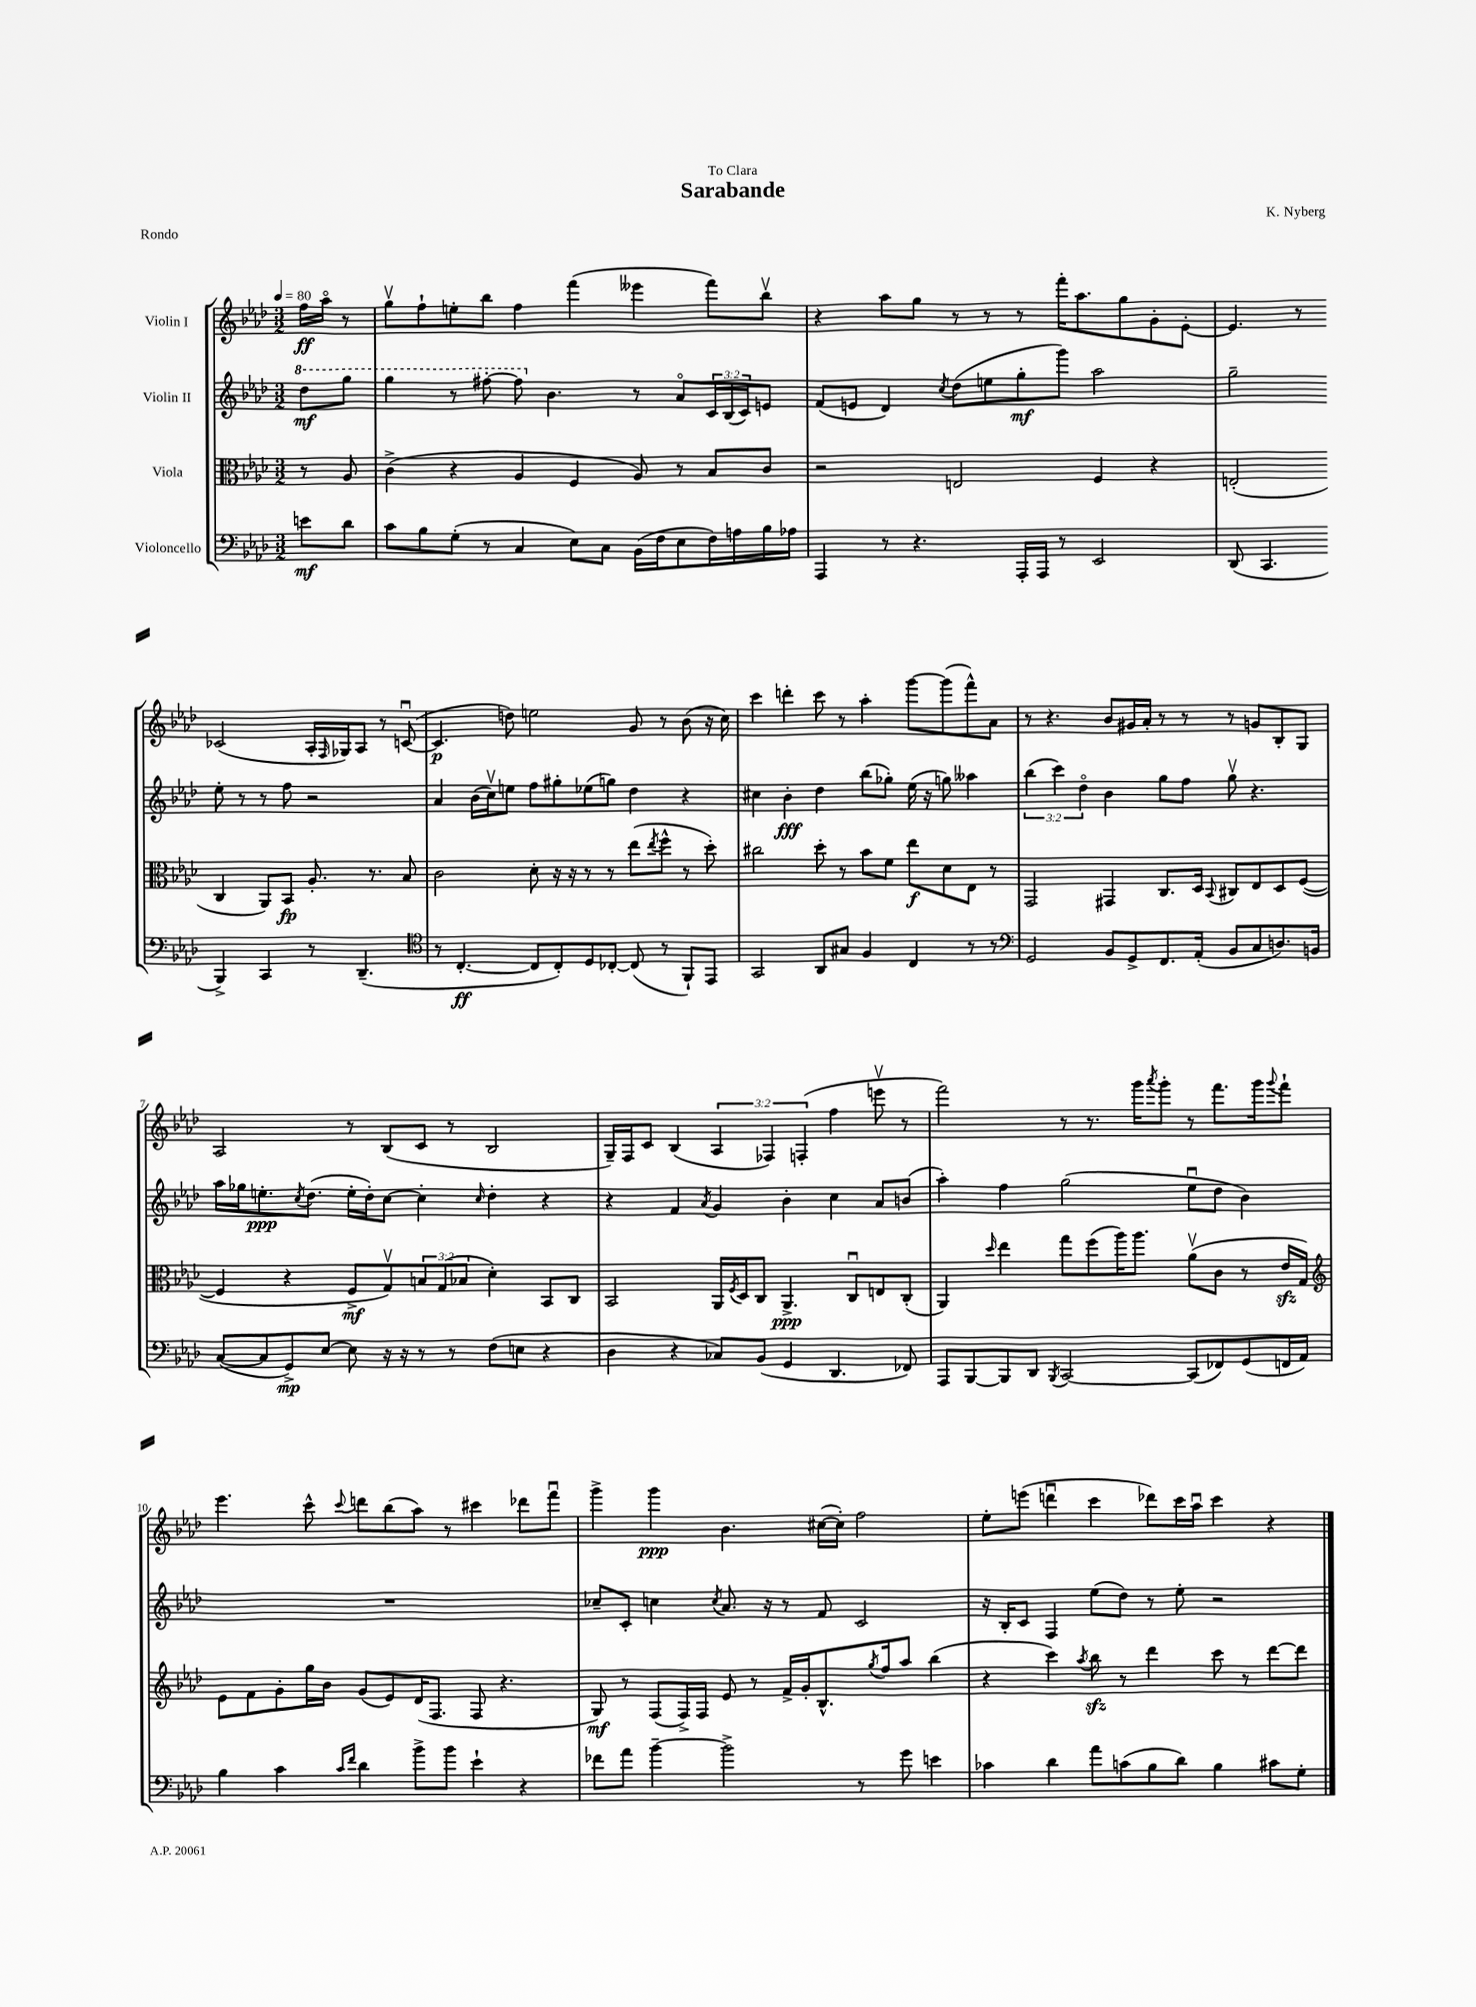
\header { title = "Sarabande" composer = "K. Nyberg" dedication = "To Clara" piece = "Rondo" }
<<
\new StaffGroup <<
\new Staff = "s0" \with { instrumentName = "Violin I" } {
    \clef treble \key aes \major \numericTimeSignature \time 3/2 \override Staff.TupletNumber.text = #tuplet-number::calc-fraction-text \partial 4 \tempo 4 = 80
    f''16\ff aes''16\flageolet r8 |
    g''8\upbow f''8-! e''8-. bes''8 f''4 f'''4( eeses'''4 f'''8) bes''8\upbow |
    r4 aes''8 g''8 r8 r8 r8 f'''16-. aes''8. g''8 g'8-. ees'8~-. |
    ees'4. r8 ces'2( aes16-. \grace { f16 } ges16) aes8 r8 c'8~\downbow( |
    c'4.\p d''8) e''2 g'8 r8 bes'8( r16 c''16) |
    c'''4 d'''4-. c'''8 r8 aes''4-. g'''8~ g'''8( f'''8-^) aes'8 |
    r8 r4. bes'8 gis'16 aes'16-. r8 r8 r8 g'8 bes8-. g8 |
    aes2 r8 bes8( c'8 r8 bes2 |
    g16--) f16 c'8 bes4( \tuplet 3/2 { aes4 fes4) f4-.( } f''4 e'''8\upbow r8 |
    f'''2) r8 r8. g'''16 \acciaccatura { aes'''8 } g'''8-. r8 f'''8. g'''16 \appoggiatura { g'''8 } f'''8-! |
    ees'''4. c'''8-^ \appoggiatura { c'''8 } d'''8 bes''8( aes''8) r8 cis'''4 des'''8 f'''8\downbow |
    g'''4-> g'''4\ppp bes'4. cis''16~( cis''16-.) f''2 |
    ees''8-. e'''8( d'''4\downbow c'''4 des'''8) c'''16 aes''16\downbow c'''4 r4 \bar "|." |
}
\new Staff = "s1" \with { instrumentName = "Violin II" } {
    \clef treble \key aes \major \numericTimeSignature \time 3/2 \override Staff.TupletNumber.text = #tuplet-number::calc-fraction-text \partial 4
    \ottava #1 des'''8\mf g'''8 |
    g'''4 r8 fis'''8~-. fis'''8 \ottava #0 bes'4. r8 aes'8\flageolet \tuplet 3/2 { c'16 bes16( c'16) } e'8 |
    f'8( e'8 des'4) \acciaccatura { c''8 } des''8( e''8 g''8-.\mf g'''8) aes''2 |
    g''2-- ees''8-. r8 r8 f''8 r2 |
    aes'4 bes'16( c''16\upbow) e''8 f''8 gis''8-. ees''8( g''8) des''4 r4 |
    cis''4 bes'4-.\fff des''4 bes''8( ges''8-.) ees''16( r16 g''8) aeses''4 |
    \tuplet 3/2 { bes''4( c'''4) des''4\flageolet } bes'4 g''8 f''8 g''8\upbow r4. |
    aes''16 ges''16 e''8.-.\ppp \acciaccatura { c''8 } des''8.( e''16-. des''16-.) c''8~ c''4-. \grace { c''16 } des''4-. r4 |
    r4 f'4 \acciaccatura { aes'8 } g'4 bes'4-. c''4 aes'8 b'8( |
    aes''4-.) f''4 g''2( ees''8\downbow des''8 bes'4) |
    R1. |
    ces''8-- c'8-. c''4 \acciaccatura { c''8 } aes'8. r16 r8 f'8 c'2 |
    r16 bes16-. c'8 f4 ees''8( des''8) r8 ees''8-. r2 \bar "|." |
}
\new Staff = "s2" \with { instrumentName = "Viola" } {
    \clef alto \key aes \major \numericTimeSignature \time 3/2 \override Staff.TupletNumber.text = #tuplet-number::calc-fraction-text \partial 4
    r8 aes8 |
    c'4->( r4 aes4 f4 aes8) r8 bes8 c'8 |
    r2 e2 f4 r4 |
    e2-.( c4 aes,8) bes,8\fp aes8.-. r8. bes8 |
    c'2 des'8-. r16 r16 r8 r8 ees''8( \acciaccatura { ees''8 } f''8-^ r8 des''8-.) |
    cis''2 des''8-. r8 bes'8 f'8 ees''8\f des'8 ees8 r8 |
    g,2 gis,4 c8. des16 \appoggiatura { bes,8 } cis8 ees8 des8 f8~( |
    f4 r4 f8->\mf g8\upbow) \tuplet 3/2 { b8 g8( bes8 } des'4-.) bes,8 c8 |
    bes,2 aes,16 \acciaccatura { f8 } des16 c8 aes,4.->\ppp c8\downbow e8 c8-.( |
    aes,4) \grace { des''16 } ees''4 g''8 f''8( aes''16) aes''8. aes'8\upbow( c'8 r8 ees'16\sfz g16) |
    \clef treble ees'8 f'8 g'8-. g''16 bes'16 g'8( ees'8) des'16( f8. f8 r4. |
    g8\mf) r8 f8( f16->) f16 ees'8 r8 f'16-> g'16-. bes8.-^ \acciaccatura { g''8 } f''16 aes''8 bes''4( |
    r4 c'''4) \acciaccatura { aes''8 } bes''8\sfz r8 des'''4 c'''8 r8 des'''8~ des'''8 \bar "|." |
}
\new Staff = "s3" \with { instrumentName = "Violoncello" } {
    \clef bass \key aes \major \numericTimeSignature \time 3/2 \partial 4
    e'8\mf des'8 |
    c'8 bes8 g8-.( r8 c4 ees8) c8 bes,16( f16 ees8 f16) a16 bes16 aes16 |
    aes,,4 r8 r4. aes,,16-. aes,,16 r8 ees,2 |
    des,8( c,4. bes,,4->) c,4 r8 des,4.--( |
    \clef tenor r8 c4.~-.\ff c8 c8-.) des8 ces8~-. ces8( r8 f,8-!) ees,8 |
    g,2 aes,8 gis8 f4 c4 r8 r8 |
    \clef bass g,2 bes,8 g,8-> f,8. aes,16-.( bes,8 c8 d8.) b,16 |
    c8~( c8 g,8->\mp) ees8~ ees8 r16 r16 r8 r8 f8( e8 r4 |
    des4 r4 ces8) bes,8( g,4 des,4. fes,8) |
    aes,,8 bes,,8~ bes,,8 des,8 \acciaccatura { bes,,8 } c,2~ c,8( fes,8) g,8( f,16 aes,16) |
    bes4 c'4 \grace { c'16 f'16 } des'4 bes'8-> bes'8 ees'4-! r4 |
    fes'8 aes'8 bes'4~-- bes'2-> r8 g'8 e'4 |
    ces'4 des'4 aes'8 c'8( bes8 des'8) bes4 cis'8 g8-. \bar "|." |
}
>>
>>
